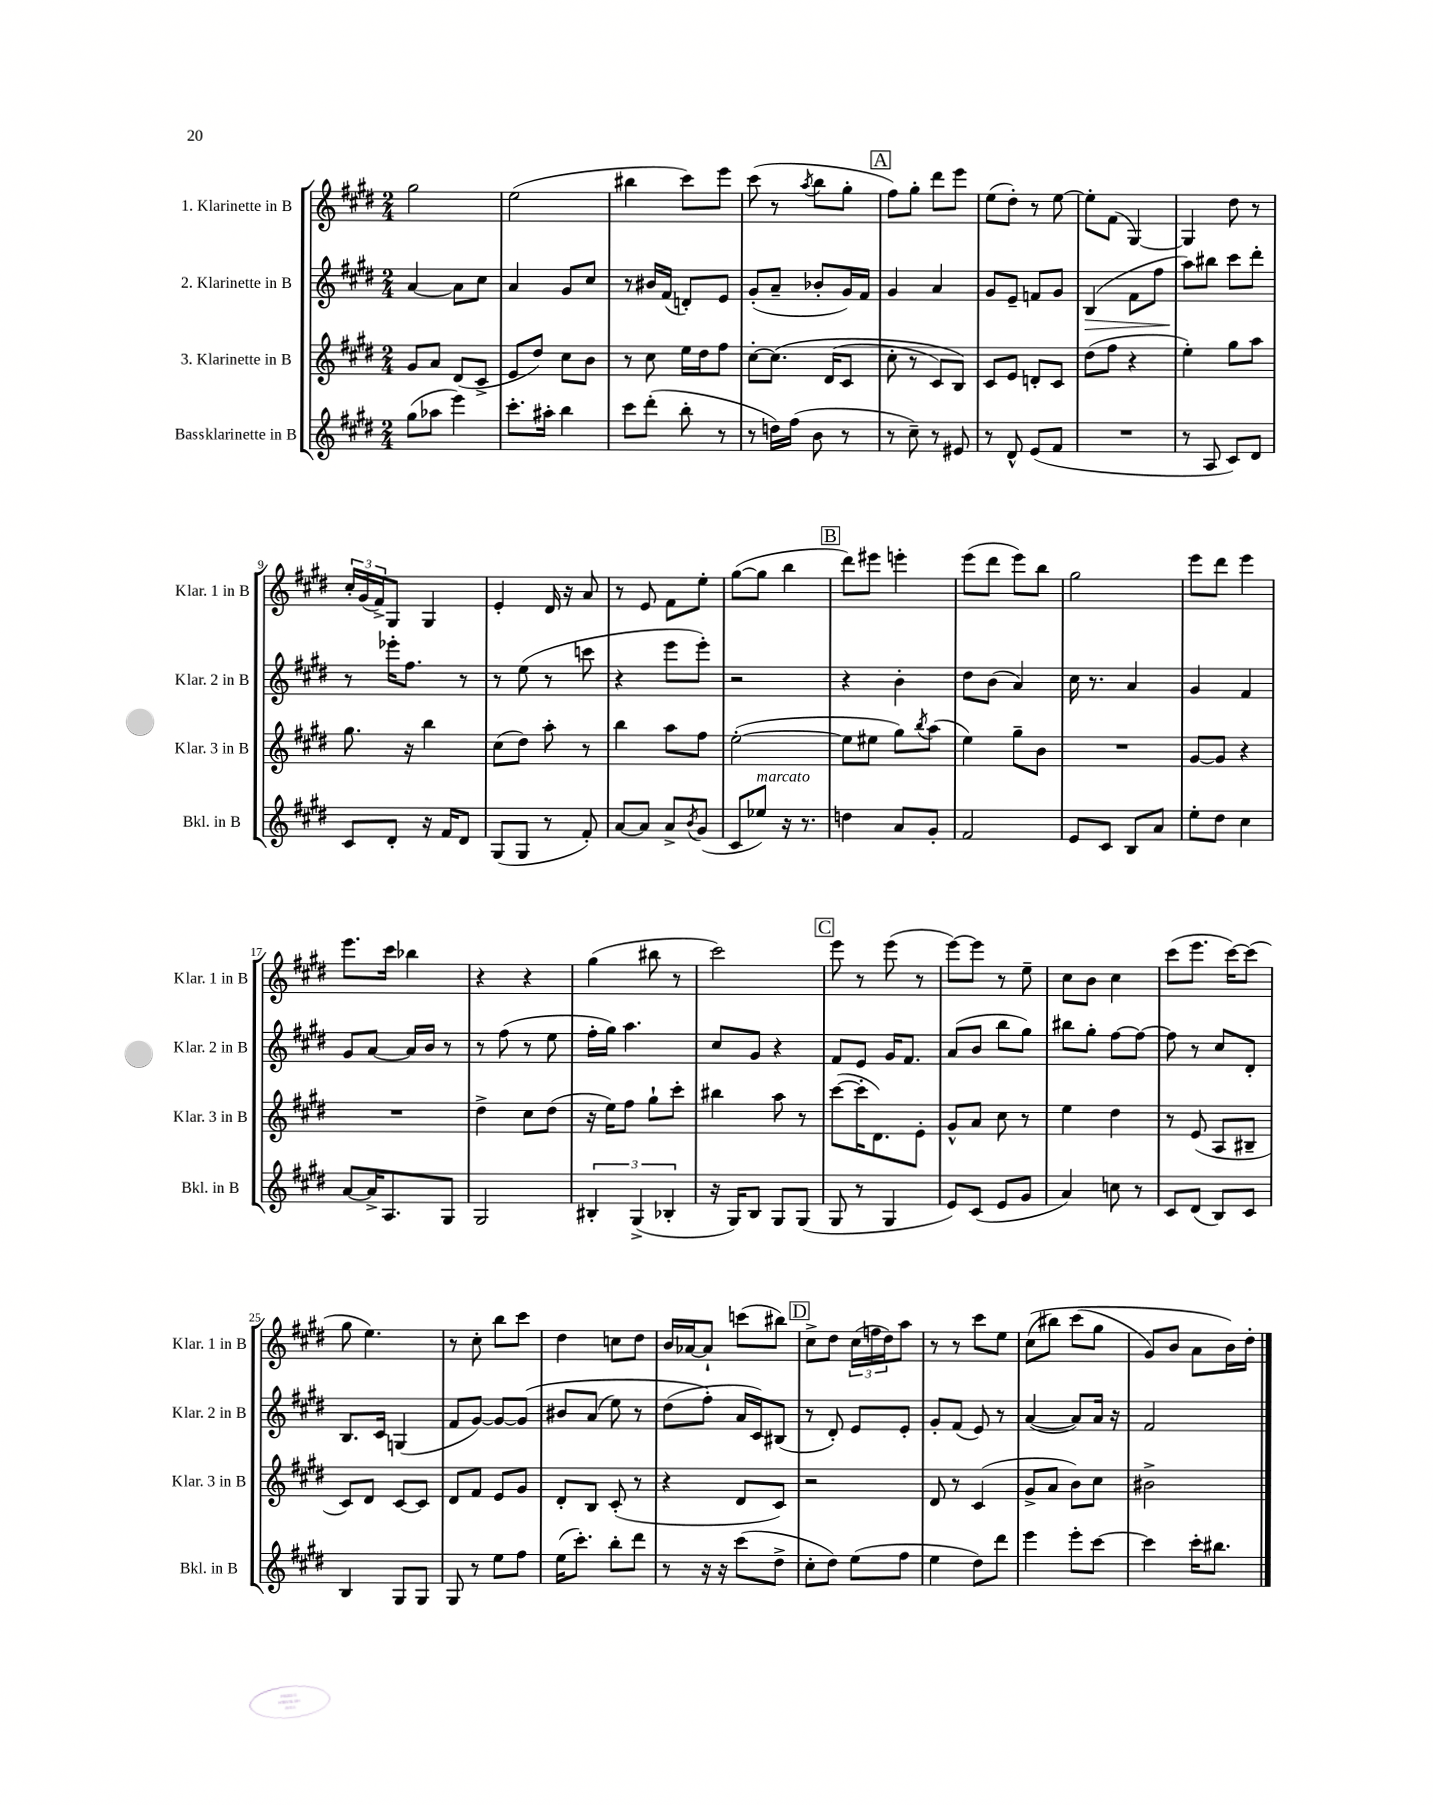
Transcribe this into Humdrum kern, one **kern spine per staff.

**kern	**kern	**kern	**dynam	**kern
*part4	*part3	*part2	*part2	*part1
*staff4	*staff3	*staff2	*staff2	*staff1
*I"Bassklarinette in B	*I"3. Klarinette in B	*I"2. Klarinette in B	*	*I"1. Klarinette in B
*I'Bkl. in B	*I'Klar. 3 in B	*I'Klar. 2 in B	*	*I'Klar. 1 in B
*clefG2	*clefG2	*clefG2	*	*clefG2
*k[f#c#g#d#]	*k[f#c#g#d#]	*k[f#c#g#d#]	*	*k[f#c#g#d#]
*M2/4	*M2/4	*M2/4	*	*M2/4
=1	=1	=1	=1	=1
(8gg#\L	8g#/L	[4a/	.	2gg#\
8aa-X\J	8a/J	.	.	.
4eee\)	(8d#/L	8a\L]	.	.
.	8c#^/J	8cc#\J	.	.
=2	=2	=2	=2	=2
8.ccc#'\L	8e/L	4a/	.	(2ee\
.	8dd#/J)	.	.	.
16aa#X'\Jk	.	.	.	.
4bb\	8cc#\L	8g#/L	.	.
.	8b\J	8cc#/J	.	.
=3	=3	=3	=3	=3
8ccc#\L	8r	8r	.	4bb#X\
(8ddd#'\J	8cc#\	16b#X/LL	.	.
.	.	(16f#/JJ	.	.
8bb'\	16ee\LL	8dn'/L)	.	8ccc#\L)
.	16dd#\J	.	.	.
8r	8ff#\J	8e/J	.	8eee\J
=4	=4	=4	=4	=4
8r	[8cc#'\L	(8g#'/L	.	(8ccc#\
16ddn\LL)	(8.cc#\J]	8a~/J	.	8r
(16ff#\JJ	.	.	.	.
.	.	.	.	8qaa/
8b\	.	8b-X'/L	.	8bb\L
.	(16d#/KL	.	.	.
8r	8c#/J	16g#/L)	.	8gg#'\J
.	.	16f#/JJ	.	.
!!LO:REH:place=s1:t=A
=5	=5	=5	=5	=5
8r	8cc#'\	4g#/	.	8ff#\L)
8cc#~\)	8r	.	.	8gg#'\J
8r	8c#/L)	4a/	.	8ddd#\L
8e#X/	8B/J)	.	.	8eee\J
=6	=6	=6	=6	=6
8r	8c#/L	8g#/L	.	(8ee\L
8d#^^/	8e/J	8e~/J	.	8dd#'\J)
(8e/L	8dn'/L	8fn/L	.	8r
8f#/J	8c#/J	8g#/J	.	[8ee\
=7	=7	=7	=7	=7
!	!	!	!LO:HP:b	!
2r	(8dd#\L	(4B/	>	8ee'\L]
.	8ff#\J	.	.	(8f#\J
.	4r	8f#\L	.	[4G#/)
.	.	8ff#\J	.	.
=8	=8	=8	=8	=8
8r	4ee'\)	8aa\L)	.	4G#/]
8A/	.	8bb#X\J	]	.
8c#/L)	8gg#\L	8ccc#\L	.	8dd#\
8d#/J	8aa\J	8ddd#'\J	.	8r
!!LO:LB:g=z
=9	=9	=9	=9	=9
8c#/L	8.gg#\	8r	.	24cc#'/LL
.	.	.	.	(24g#/
.	.	.	.	24f#^/J)
8d#'/J	.	16eee-X'\KL	.	8G#/J
.	16r	8.ff#\J	.	.
16r	4bb\	.	.	4G#/
16f#/KL	.	.	.	.
8d#/J	.	8r	.	.
=10	=10	=10	=10	=10
(8G#/L	(8cc#\L	8r	.	4e'/
8G#/J	8dd#\J)	(8ee\	.	.
8r	8aa'\	8r	.	16d#/
.	.	.	.	16r
8f#'/)	8r	8cccn\	.	8a/
=11	=11	=11	=11	=11
[8a/L	4bb\	4r	.	8r
8a/J]	.	.	.	8e/
8a^/L	8aa\L	8eee\L	.	8f#\L
8qb/	.	.	.	.
(8g#/J	8ff#\J	8eee'\J)	.	8ee'\J
=12	=12	=12	=12	=12
8c#/L	([2ee'\	2r	.	([8gg#\L
!LO:TX:a:i:t=marcato	!	!	!	!
8ee-X/J)	.	.	.	8gg#\J]
16r	.	.	.	4bb\
8.r	.	.	.	.
!!LO:REH:place=s1:t=B
=13	=13	=13	=13	=13
4ddn\	8ee\L]	4r	.	8ddd#\L)
.	8ee#X\J	.	.	8eee#X\J
8a/L	8gg#\L)	4b'\	.	4eeen'\
.	8qbb/	.	.	.
8g#'/J	(8aa\J	.	.	.
=14	=14	=14	=14	=14
2f#/	4ee\)	8dd#\L	.	(8eee\L
.	.	(8b\J	.	8ddd#\J
.	8gg#~\L	4a/)	.	8eee\L)
.	8b\J	.	.	8bb\J
=15	=15	=15	=15	=15
8e/L	2r	16cc#\	.	2gg#\
.	.	8.r	.	.
8c#/J	.	.	.	.
8B/L	.	4a/	.	.
8a/J	.	.	.	.
=16	=16	=16	=16	=16
8ee'\L	[8g#/L	4g#/	.	8eee\L
8dd#\J	8g#/J]	.	.	8ddd#\J
4cc#\	4r	4f#/	.	4eee\
!!LO:LB:g=z
=17	=17	=17	=17	=17
[8a/L	2r	8g#/L	.	8.eee\L
16a^/K]	.	[8a/J	.	.
8.A/	.	.	.	16ccc#\Jk
.	.	16a/LL]	.	4bb-X\
.	.	16b/JJ	.	.
8G#/J	.	8r	.	.
=18	=18	=18	=18	=18
2G#/	4dd#^\	8r	.	4r
.	.	(8ff#\	.	.
.	8cc#\L	8r	.	4r
.	(8dd#\J	8ee\	.	.
=19	=19	=19	=19	=19
6B#X'/	16r	16ff#'\LL	.	(4gg#\
.	16ee\KL)	16gg#\JJ)	.	.
.	8ff#\J	4.aa\	.	.
(6G#^/	.	.	.	.
.	8gg#`\L	.	.	8bb#X\
6B-X'/	.	.	.	.
.	8ccc#'\J	.	.	8r
=20	=20	=20	=20	=20
16r	4bb#X\	8cc#/L	.	2ccc#\)
16G#/KL)	.	.	.	.
8B/J	.	8g#/J	.	.
8G#/L	8aa\	4r	.	.
(8G#/J	8r	.	.	.
!!LO:REH:place=s1:t=C
=21	=21	=21	=21	=21
8G#/	([8ccc#\L	8f#/L	.	8eee\
8r	16ccc#'\K]	8e/J	.	8r
.	8.d#\)	.	.	.
4G#/	.	16g#/KL	.	(8eee\
.	.	8.f#/J	.	.
.	8e'\J	.	.	8r
=22	=22	=22	=22	=22
8e/L)	8g#^^/L	(8a/L	.	[8eee\L)
(8c#/J	8a/J	8b/J	.	8eee\J]
8e/L	8cc#\	8bb\L	.	8r
8g#/J	8r	8gg#\J)	.	8ee~\
=23	=23	=23	=23	=23
4a/)	4ee\	8bb#X\L	.	8cc#\L
.	.	8gg#'\J	.	8b\J
8ccn\	4dd#\	[8ff#\L	.	4cc#\
8r	.	8ff#\J_	.	.
=24	=24	=24	=24	=24
8c#/L	8r	8ff#\]	.	(8ccc#\L
(8d#/J	(8e/	8r	.	8.eee\J
8B/L)	8A/L	8cc#/L	.	.
.	.	.	.	[16ccc#\KL)
8c#/J	8B#X~/J	8d#'/J	.	(8ccc#\J]
!!LO:LB:g=z
=25	=25	=25	=25	=25
4B/	8c#/L)	8.B/L	.	8gg#\
.	8d#/J	.	.	4.ee\)
.	.	16c#/Jk	.	.
8G#/L	[8c#/L	(4Gn/	.	.
8G#/J	8c#/J]	.	.	.
=26	=26	=26	=26	=26
8G#/	8d#/L	8f#/L	.	8r
8r	8f#/J	[8g#/J)	.	8cc#'\
8ee\L	8e/L	8g#/L_	.	8bb\L
8ff#\J	8g#/J	(8g#/J]	.	8ccc#\J
=27	=27	=27	=27	=27
(16ee\KL	8d#'/L	8b#X/L	.	4dd#\
8.ccc#'\J)	.	.	.	.
.	8B/J	(8a/J	.	.
8bb'\L	(8c#'/	8ee\)	.	8ccn\L
8ddd#\J	8r	8r	.	8dd#\J
=28	=28	=28	=28	=28
8r	4r	(8dd#\L	.	16b/LL
.	.	.	.	[16a-X/J
16r	.	8ff#'\J)	.	8a-`/J]
16r	.	.	.	.
(8ccc#\L	8d#/L	16a/LL	.	(8cccn\L
.	.	16c#/J)	.	.
8dd#^\J	8c#/J)	(8B#X/J	.	8bb#X\J)
!!LO:REH:place=s1:t=D
=29	=29	=29	=29	=29
8cc#'\L	2r	8r	.	8cc#^\L
8dd#\J)	.	8d#'/)	.	8dd#\J
(8ee\L	.	8e/L	.	(24cc#\LL
.	.	.	.	24ffn\
.	.	.	.	24dd#\J)
8ff#\J	.	8e'/J	.	8aa\J
=30	=30	=30	=30	=30
4ee\	8d#/	8g#'/L	.	8r
.	8r	(8f#/J	.	8r
8dd#\L)	(4c#/	8e/)	.	8ccc#\L
8ddd#\J	.	8r	.	8ee\J
=31	=31	=31	=31	=31
4eee\	8g#^/L	([4a/	.	((8cc#\L
.	8a/J	.	.	8bb#X\J)
8eee'\L	8b\L)	8a/L])	.	(8ccc#\L
[8ccc#\J	8cc#\J	16a/Jk	.	8gg#\J
.	.	16r	.	.
=32	=32	=32	=32	=32
4ccc#\]	2b#X^\	2f#/	.	8g#/L)
.	.	.	.	8b/J
16ccc#'\KL	.	.	.	8a\L
8.bb#X\J	.	.	.	.
.	.	.	.	16b\L)
.	.	.	.	16dd#'\JJ
==	==	==	==	==
*-	*-	*-	*-	*-
